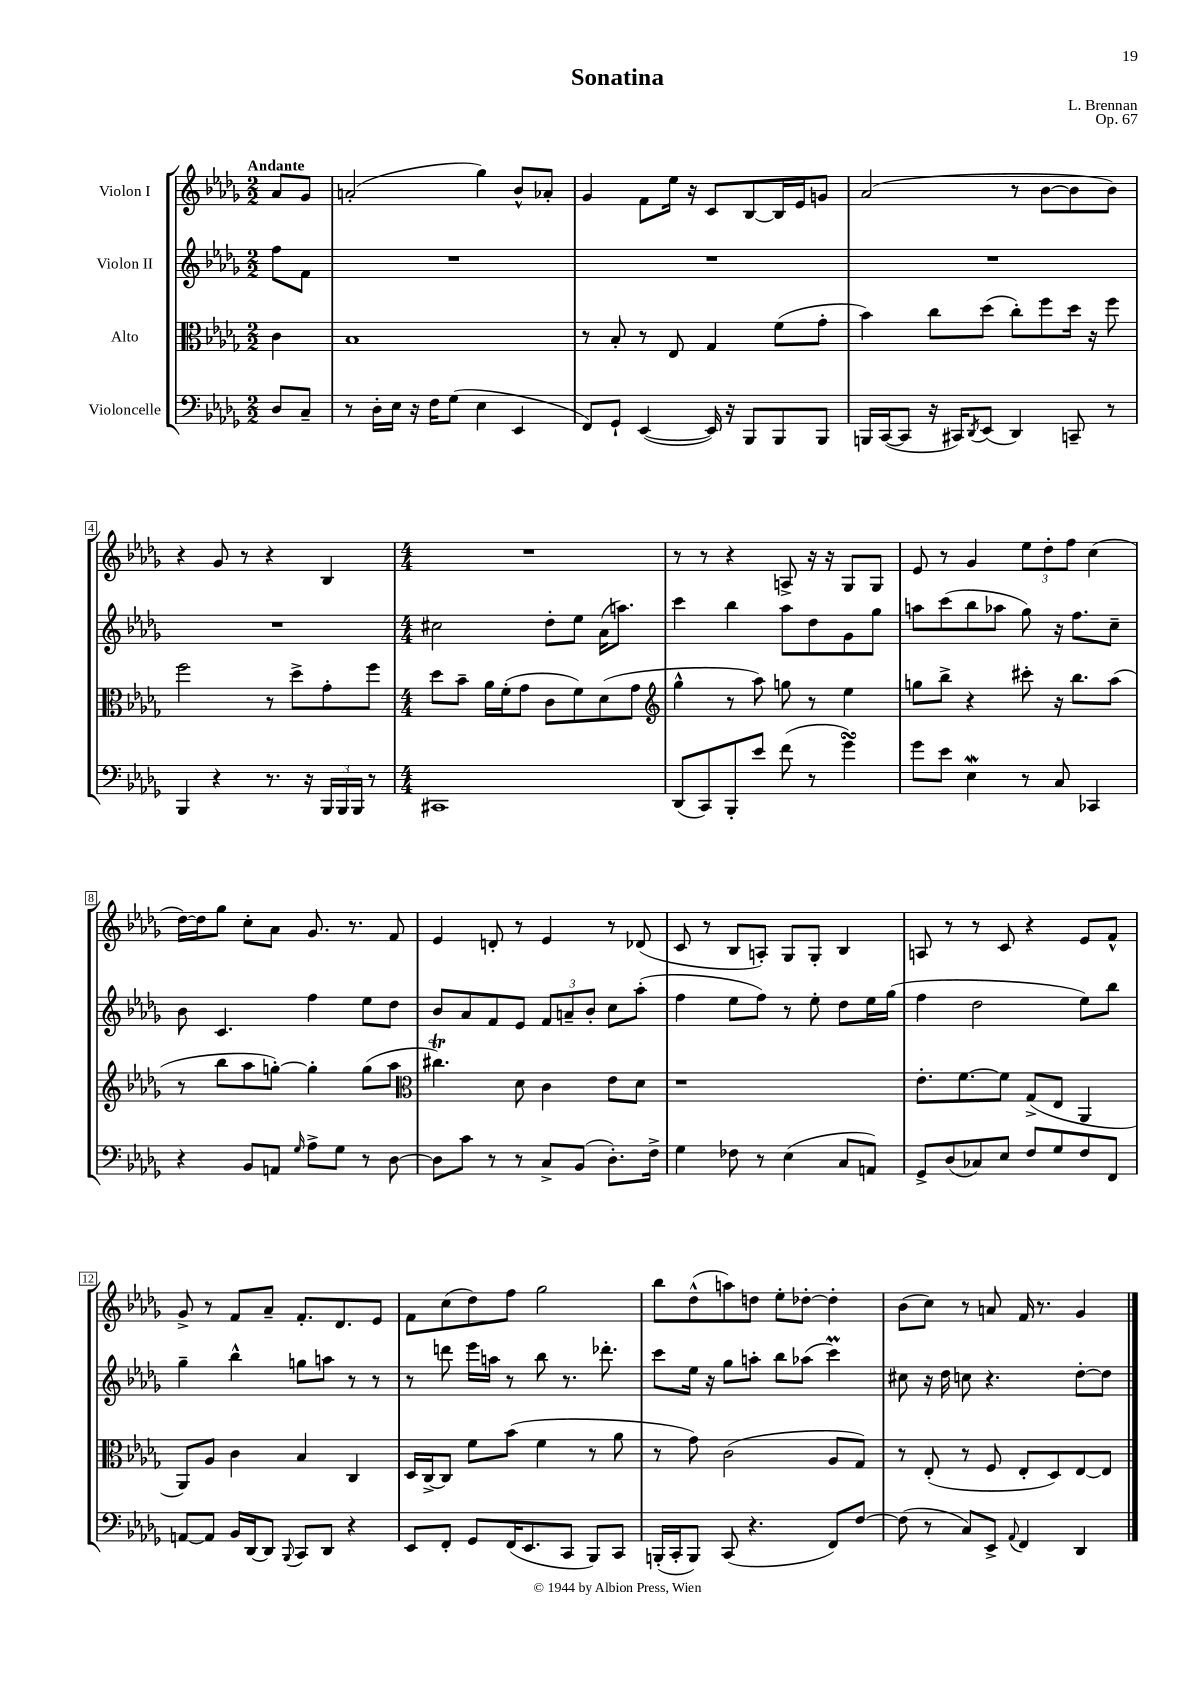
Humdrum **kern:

**kern	**kern	**kern	**kern
*part4	*part3	*part2	*part1
*staff4	*staff3	*staff2	*staff1
*I"Violoncelle	*I"Alto	*I"Violon II	*I"Violon I
*clefF4	*clefC3	*clefG2	*clefG2
*k[b-e-a-d-g-]	*k[b-e-a-d-g-]	*k[b-e-a-d-g-]	*k[b-e-a-d-g-]
*M2/2	*M2/2	*M2/2	*M2/2
=	=	=	=
!	!	!	!LO:TX:a:B:t=Andante
8D-/L	4c\	8ff\L	8a-/L
8C~/J	.	8f\J	8g-/J
=1	=1	=1	=1
8r	1B-	1r	(2an'/
16D-'\LL	.	.	.
16E-\JJ	.	.	.
16r	.	.	.
16F\KL	.	.	.
(8G-\J	.	.	.
4E-\	.	.	4gg-\)
4EE-/	.	.	8b-^^/L
.	.	.	8a-X'/J
=2	=2	=2	=2
8FF/L)	8r	1r	4g-/
8GG-`/J	8B-'/	.	.
([4EE-/	8r	.	8f\L
.	8E-/	.	16ee-\Jk
.	.	.	16r
16EE-/])	4G-/	.	8c/L
16r	.	.	.
8BBB-/L	.	.	[8B-/
8BBB-/	(8f\L	.	16B-/L]
.	.	.	16e-/J
8BBB-/J	8g-'\J	.	8gn/J
=3	=3	=3	=3
16BBBn/LL	4b-\)	1r	(2a-/
([16CC/J	.	.	.
8CC/J]	.	.	.
16r	8cc\L	.	.
16CC#X/KL)	.	.	.
8qDD-/	.	.	.
(8EE-/J	(8dd-\J	.	.
4DD-/)	8cc'\L)	.	8r
.	8ff\	.	[8b-\L
8CCn~/	16dd-\Jk	.	8b-\]
.	16r	.	.
8r	8ff\	.	8b-\J)
!!LO:LB:g=z
=4	=4	=4	=4
4BBB-/	2ff\	1r	4r
4r	.	.	8g-/
.	.	.	8r
8.r	8r	.	4r
.	8dd-^\L	.	.
16r	.	.	.
24BBB-/LL	8g-'\	.	4B-/
24BBB-/	.	.	.
24BBB-/JJ	.	.	.
8r	8ff\J	.	.
=5	=5	=5	=5
*M4/4	*M4/4	*M4/4	*M4/4
1CC#X	8dd-\L	2cc#X\	1r
.	8b-~\J	.	.
.	16a-\LL	.	.
.	(16f'\J	.	.
.	8g-\J	.	.
.	8c\L	8dd-'\L	.
.	8f\)	8ee-\J	.
.	(8d-\	(16a-\KL	.
.	.	8.aan\J)	.
.	8g-\J	.	.
=6	=6	=6	=6
*	*clefG2	*	*
(8DD-/L	4gg-^^\	4ccc\	8r
8CC/)	.	.	8r
8BBB-'/	8r	4bb-\	4r
8e-/J	8aa-\)	.	.
(8f\	8ggn\	8aa-\L	8An^/
8r	8r	8dd-\	16r
.	.	.	16r
4g-sSSs\)	4ee-\	8g-\	8G-/L
.	.	8gg-\J	8G-/J
=7	=7	=7	=7
8g-\L	8ggn\L	8aan\L	8e-/
8e-\J	8bb-^\J	(8ccc\	8r
4E-W\	4r	8bb-\	4g-/
.	.	8aa-X\J	.
8r	8ccc#X'\	8gg-\)	12ee-\L
.	.	.	12dd-'\
8C/	16r	16r	.
.	.	.	12ff\J
.	8.bb-\L	8.ff\L	.
4CC-X/	.	.	(4cc\
.	(8aa-\J	8cc~\J	.
!!LO:LB:g=z
=8	=8	=8	=8
4r	8r	8b-\	[16dd-\LL)
.	.	.	16dd-\J]
.	8bb-\L	4.c/	8gg-\J
8BB-/L	8aa-\	.	8cc'\L
8AAn/J	[8ggn'\J)	.	8a-\J
16qqG-/	.	.	.
8A-^\L	4gg'\]	4ff\	8.g-/
8G-\J	.	.	.
.	.	.	8.r
8r	(8gg\L	8ee-\L	.
[8D-\	8aa-\J	8dd-\J	8f/
=9	=9	=9	=9
*	*clefC3	*	*
8D-\L]	4.cc#Xt\)	8b-/L	4e-/
8c\J	.	8a-/	.
8r	.	8f/	8dn'/
8r	8d-\	8e-/J	8r
8C^/L	4c\	12f/L	4e-/
.	.	12an~/	.
(8BB-/J	.	.	.
.	.	12b-'/J	.
8.D-'\L)	8e-\L	8cc\L	8r
.	8d-\J	(8aa-'\J	(8d-X/
16F^\Jk	.	.	.
=10	=10	=10	=10
4G-\	1r	4ff\	8c/
.	.	.	8r
8F-X\	.	8ee-\L	8B-/L
8r	.	8ff\J)	8An'/J)
(4E-\	.	8r	8G-/L
.	.	8ee-'\	8G-'/J
8C/L	.	8dd-\L	4B-/
8AAn/J)	.	16ee-\L	.
.	.	(16gg-\JJ	.
=11	=11	=11	=11
8GG-^/L	8.e-'\L	4ff\	8An/
(8D-/	.	.	8r
.	[8.f\	.	.
8C-X/)	.	2dd-\	8r
8E-/J	8f\J]	.	8c/
8F/L	(8G-^/L	.	4r
8G-/	8E-/J	.	.
8F/	4AA-/	8ee-\L)	8e-/L
8FF/J	.	8bb-\J	8f^^/J
!!LO:LB:g=z
=12	=12	=12	=12
[8AAn/L	8AA-/L)	4gg-~\	8g-^/
8AA/J]	8A-/J	.	8r
16BB-/LL	4c\	4bb-^^\	8f/L
[16DD-/J	.	.	.
8DD-/J]	.	.	8a-~/J
8qqBBB-/	.	.	.
8CC/L	4B-/	8ggn\L	8.f'/L
8DD-/J	.	8aan\J	.
.	.	.	8.d-/
4r	4C/	8r	.
.	.	8r	8e-/J
=13	=13	=13	=13
8EE-/L	16D-/LL	8r	8f\L
.	[16C^/J	.	.
8FF'/J	8C/J]	8dddn\	(8cc\
8GG-/L	8f\L	16eee-\LL	8dd-\)
.	.	16aan\JJ	.
(16FF/K	(8b-\J	8r	8ff\J
8.EE-/	.	.	.
.	4f\	8bb-\	2gg-\
8CC/J	.	8.r	.
8BBB-/L)	8r	.	.
.	.	8.ddd-X'\	.
8CC/J	8a-\	.	.
=14	=14	=14	=14
(16BBBn'/LL	8r	8ccc\L	8bb-\L
16CC'/J	.	.	.
8BBB/J)	8g-\)	16ee-\Jk	(8dd-^^\
.	.	16r	.
(8CC/	(2c\	8gg-\L	8aan\)
4.r	.	8aan'\J	8ddn\J
.	.	8bb-\L	8ee-'\L
.	.	(8aa-X\J	[8dd-X'\J
8FF/L)	8A-/L	4cccm\)	4dd-'\]
[8F/J	8G-/J)	.	.
=15	=15	=15	=15
(8F\]	8r	8cc#X\	(8b-\L
8r	(8E-'/	16r	8cc\J)
.	.	16dd-\	.
8C/L)	8r	8ccn\	8r
8EE-^/J	8F/	4.r	8an/
8qqAA-/	.	.	.
4FF/	8E-'/L	.	16f/
.	.	.	8.r
.	8D-/)	.	.
4DD-/	[8E-/	[8dd-'\L	4g-/
.	8E-/J]	8dd-\J]	.
==	==	==	==
*-	*-	*-	*-
